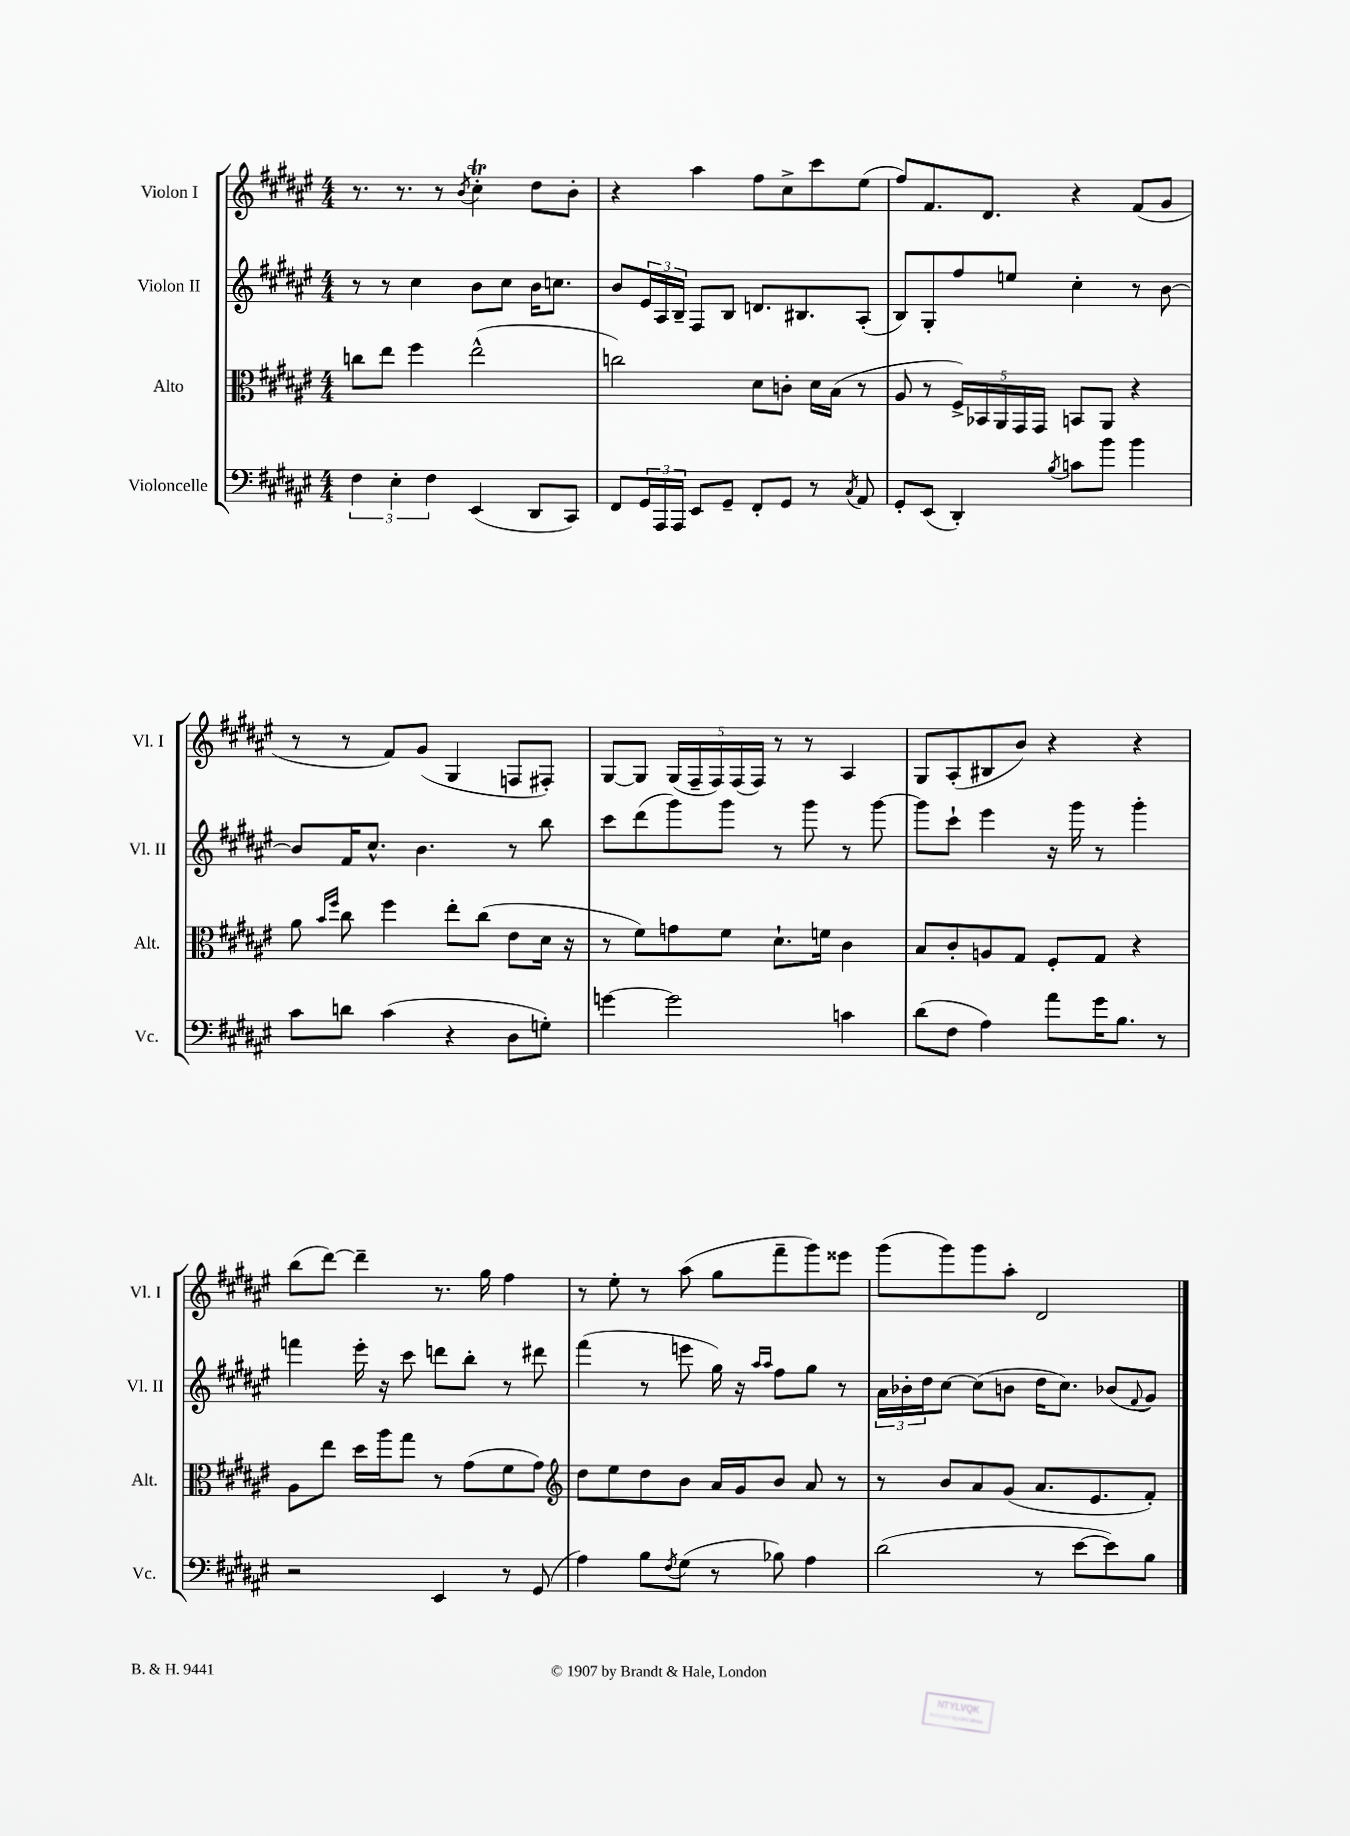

**kern	**kern	**kern	**kern
*part4	*part3	*part2	*part1
*staff4	*staff3	*staff2	*staff1
*I"Violoncelle	*I"Alto	*I"Violon II	*I"Violon I
*I'Vc.	*I'Alt.	*I'Vl. II	*I'Vl. I
*clefF4	*clefC3	*clefG2	*clefG2
*k[f#c#g#d#a#e#]	*k[f#c#g#d#a#e#]	*k[f#c#g#d#a#e#]	*k[f#c#g#d#a#e#]
*M4/4	*M4/4	*M4/4	*M4/4
=1	=1	=1	=1
6F#\	8ccn\L	8r	8.r
.	8ee#\J	8r	.
6E#'\	.	.	.
.	.	.	8.r
.	4ff#\	4cc#\	.
6F#\	.	.	.
.	.	.	8r
.	.	.	8qb/
(4EE#/	(2ee#^^\	8b\L	4cc#T'\
.	.	8cc#\J	.
8DD#/L	.	16b\KL	8dd#\L
.	.	8.ccn\J	.
8CC#/J)	.	.	8b'\J
=2	=2	=2	=2
8FF#/L	2ccn\)	8b/L	4r
24GG#/L	.	24e#/L	.
24AAA#/	.	24A#/	.
24AAA#/JJ	.	24B~/JJ	.
8EE#/L	.	8F#/L	4aa#\
8GG#~/J	.	8B/J	.
8FF#'/L	8d#\L	8.dn/L	8ff#\L
8GG#/J	8cn'\J	.	8cc#^\
.	.	8.B#X/	.
8r	16d#\LL	.	8ccc#\
.	(16B\JJ	.	.
8qC#/	.	.	.
8AA#/	8r	(8A#'/J	(8ee#\J
=3	=3	=3	=3
8GG#'/L	8A#/	8B/L)	8ff#/L)
(8EE#/J	8r	8G#'/	8.f#/
4DD#'/)	20F#^/LL)	8ff#/	.
.	20BB-X/	.	.
.	.	.	8.d#/J
.	20AA#/	.	.
.	.	8een/J	.
.	20GG#/	.	.
.	20GG#/JJ	.	.
8qB/	.	.	.
8cn\L	8BBn/L	4cc#'\	4r
8b\J	8AA#/J	.	.
4b\	4r	8r	(8f#/L
.	.	[8b\	8g#/J
!!LO:LB:g=z
=4	=4	=4	=4
8c#\L	8a#\	8b/L]	8r
.	16qqb/LL	.	.
.	16qqff#/JJ	.	.
8dn\J	8cc#\	16f#/K	8r
.	.	8.cc#^^/J	.
(4c#\	4ff#\	.	8f#/L)
.	.	4.b\	(8g#/J
4r	8ee#'\L	.	4G#/
.	(8cc#\J	.	.
8D#\L	8e#\L	8r	8Fn/L
8Gn'\J)	16d#\Jk	8bb\	8F#X'/J)
.	16r	.	.
=5	=5	=5	=5
[4gn\	8r	8ccc#\L	[8G#/L
.	8f#\L)	(8ddd#\	8G#/J]
2g\]	8gn\	8ggg#\)	(20G#/LL
.	.	.	20F#~/
.	.	.	20F#/)
.	8f#\J	8ggg#\J	.
.	.	.	(20F#/
.	.	.	20F#/JJ)
.	8.d#`\L	8r	8r
.	.	8ggg#\	8r
.	16fn\Jk	.	.
4cn\	4c#\	8r	4A#/
.	.	[8ggg#\	.
=6	=6	=6	=6
(8d#\L	8B/L	8ggg#\L]	8G#/L
8F#\J	8c#'/	8ccc#`\J	(8A#'/
4A#\)	8An/	4eee#\	8B#X/
.	8G#/J	.	8b/J)
8a#\L	8F#'/L	16r	4r
.	.	16ggg#\	.
16g#\K	8G#/J	8r	.
8.B\J	.	.	.
.	4r	4ggg#'\	4r
8r	.	.	.
!!LO:LB:g=z
=7	=7	=7	=7
2r	8A#\L	4fffn\	(8bb\L
.	8ee#\J	.	[8ddd#\J)
.	16dd#\LL	16eee#'\	4ddd#~\]
.	16aa#\J	16r	.
.	8gg#\J	8ccc#\	.
4EE#/	8r	8dddn\L	8.r
.	(8g#\L	8bb'\J	.
.	.	.	16gg#\
8r	8f#\	8r	4ff#\
(8GG#/	8g#\J)	8ddd#X\	.
=8	=8	=8	=8
*	*clefG2	*	*
4A#\)	8dd#\L	(4fff#\	8r
.	8ee#\	.	8ee#'\
8B\L	8dd#\	8r	8r
8qF#/	.	.	.
(8G#\J	8b\J	8eeen\	(8aa#\
8r	16a#/LL	16gg#\)	8gg#\L
.	16g#/J	16r	.
.	.	16qqaa#/LL	.
.	.	16qqaa#/JJ	.
8B-X\)	8b/J	8ff#\L	8fff#~\
4A#\	8a#/	8gg#\J	8ggg#\)
.	8r	8r	8eee##X\J
=9	=9	=9	=9
(2d#\	8r	24a#\LL	(8ggg#\L
.	.	24b-X'\	.
.	.	24dd#\J	.
.	8b/L	[8cc#\J	8ggg#\)
.	8a#/	(8cc#\L]	8ggg#\
.	(8g#/J	8bn\J	8aa#'\J
8r	8.a#/L	16dd#\KL	2d#/
.	.	8.cc#\J)	.
[8e#\L	.	.	.
.	8.e#/	.	.
8e#\])	.	(8b-X/L	.
.	.	8qqf#/	.
8B\J	8f#'/J)	8g#/J)	.
==	==	==	==
*-	*-	*-	*-
